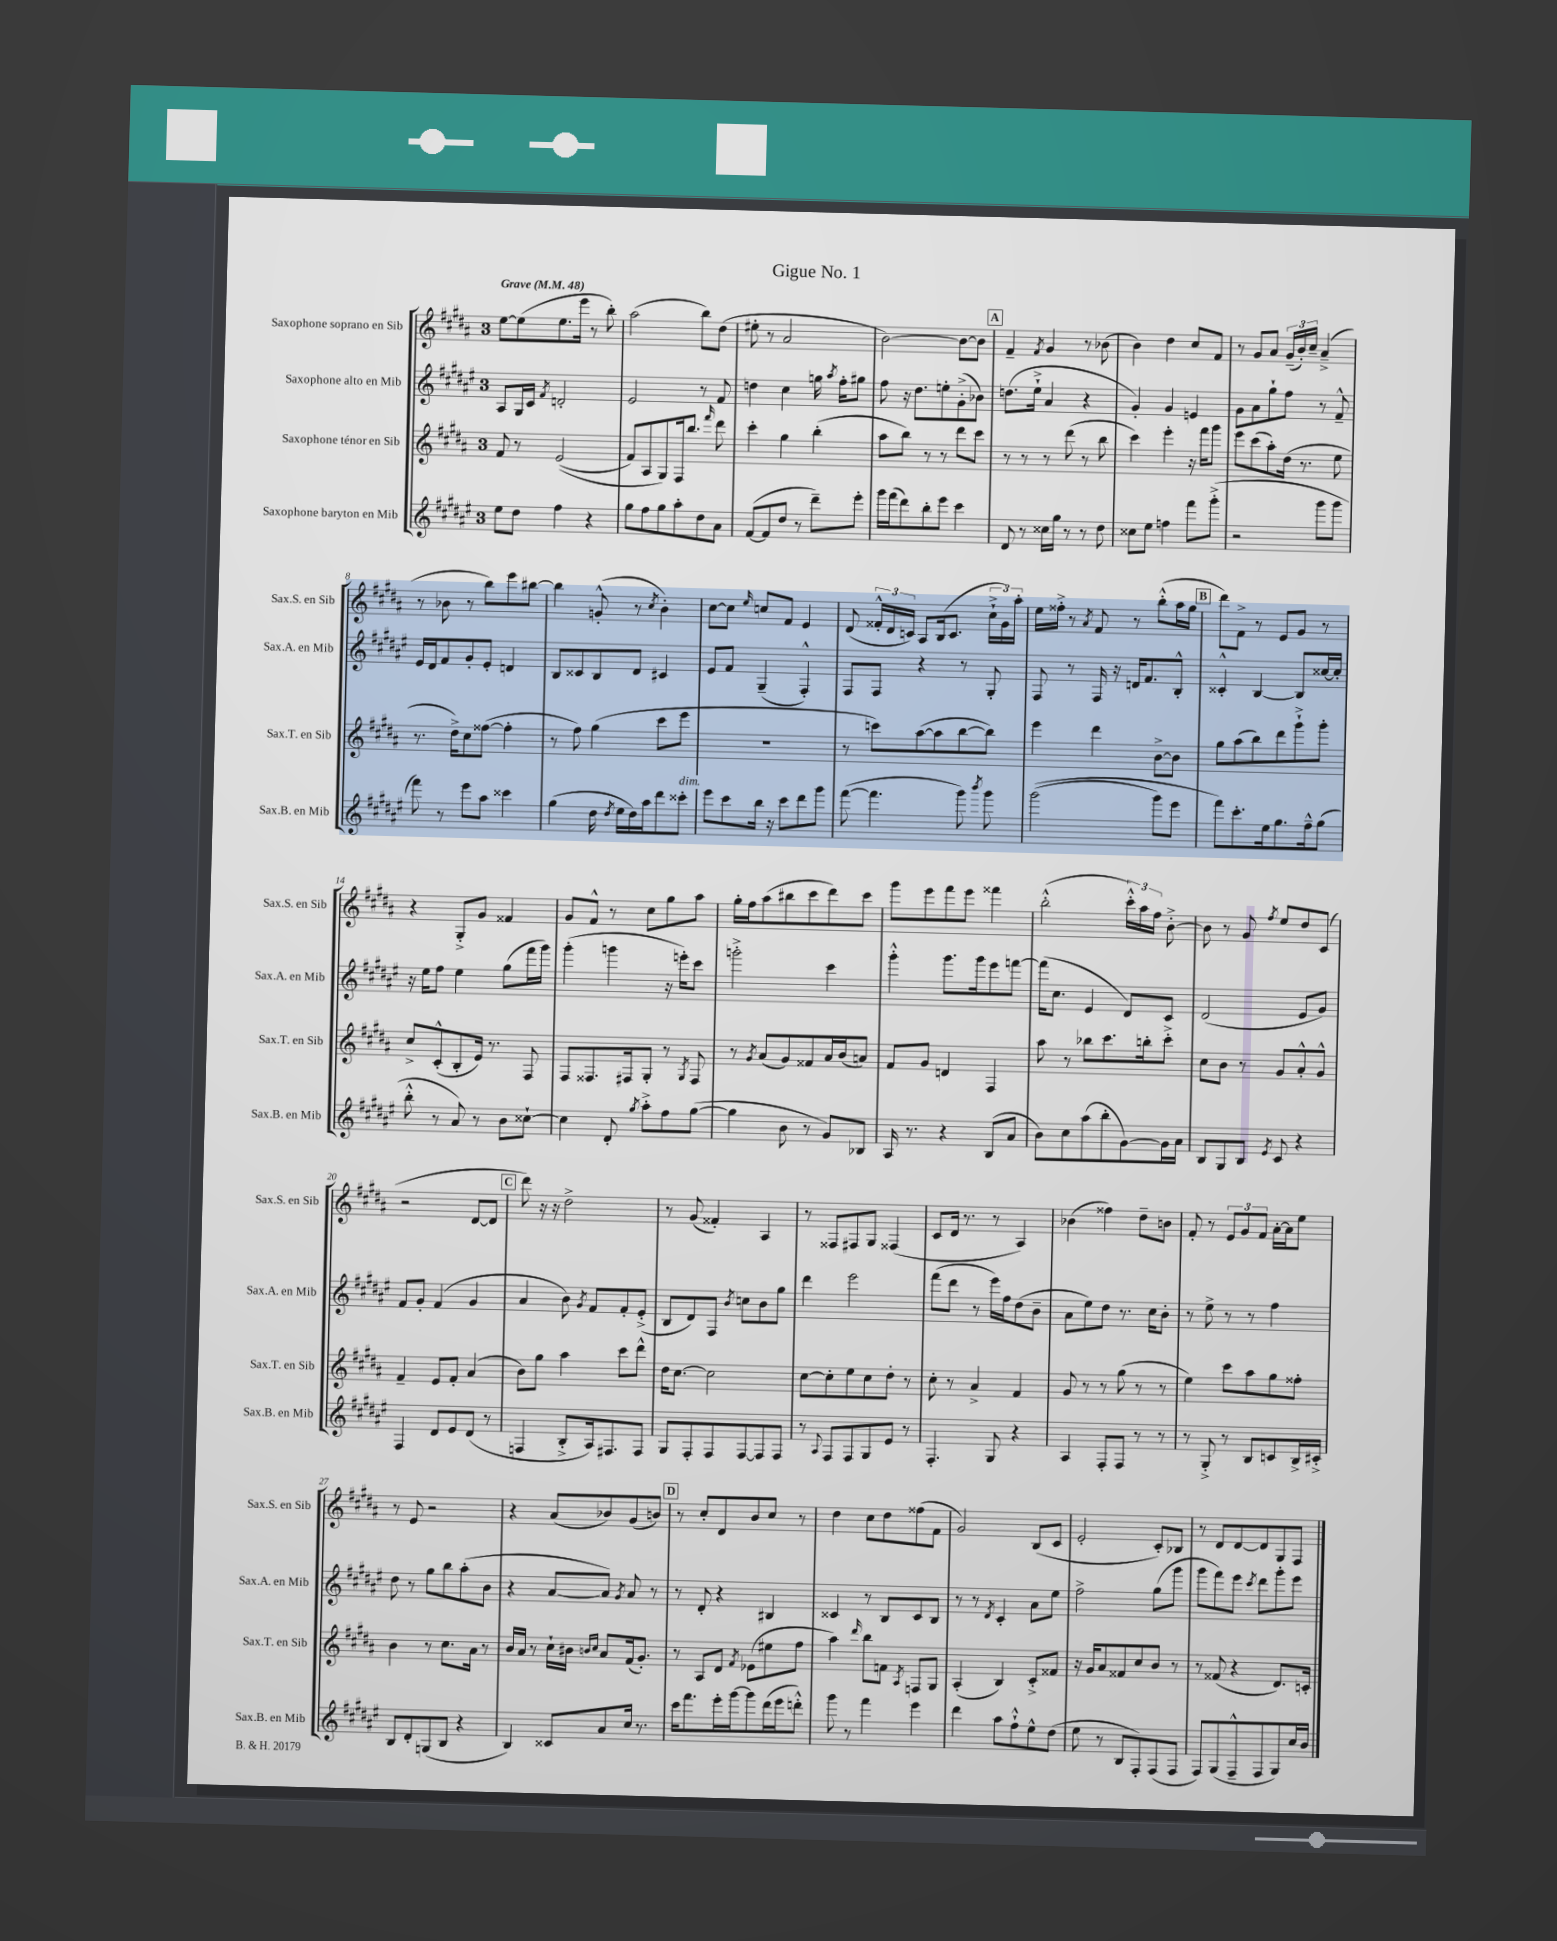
\header { title = "Gigue No. 1" }
<<
\new StaffGroup <<
\new Staff = "s0" \with { instrumentName = "Saxophone soprano en Sib" shortInstrumentName = "Sax.S. en Sib" } {
    \clef treble \key b \major \once \override Staff.TimeSignature.style = #'single-digit \time 3/4 \tempo "Grave" 4 = 48
    \autoBeamOff e''8[~ e''8( e''8. e'''16] r8 b''8-.) |
    ais''2( b''8[) dis''8]( |
    eis''8-. r8 ais'2 |
    b'2~) b'8[~ b'8] |
    \mark \markup { \box "A" } fis'4-- \acciaccatura { fis'8 } gis'4 r8 bes'8( |
    b'4) dis''4 cis''8[ fis'8] |
    r8 gis'8[ ais'8] \tuplet 3/2 { gis'16[--( b'16-.) cis''16]-- } ais'4--->( |
    r8 bes'8 r8 b''8[) e'''8 bis''8]~ |
    bis''4 g'8-.-^( r8 \acciaccatura { cis''8 } b'4-.) |
    cis''8[~ cis''8] \grace { e''16 } c''8[ fis'8] e'4 |
    dis'8( \tuplet 3/2 { fisis'16[-.-^ dis'16 c'16]) } ais8[ b16( c'8.] \tuplet 3/2 { cis''16[-!-> gis'16) ais''16]-. } |
    e''16[ fisis''16]-.-> r8 \acciaccatura { ais'8 } fis'8 r8 b''8[-.-^( ais''16 gis''16] |
    \mark \markup { \box "B" } dis'''8[) fis'8]-> r8 e'8[ gis'8] r8 |
    r4 gis8[-.-> gis'8] fisis'4 |
    gis'8[ fis'8]-^ r8 cis''8[ gis''8 ais''8] |
    gis''16[-. fis''16 ais''8( bis''8 cis'''8 dis'''8) cis'''8] |
    gis'''8[ e'''8 fis'''8 e'''8] fisis'''4 |
    b''2-.-^( \tuplet 3/2 { cis'''16[-.-^) ais''16 fis''16] } b'8~-.-> |
    b'8 r8 gis'8 \acciaccatura { fis''8 } e''8[ dis''8 cis'8]( |
    r2 dis'8[~ dis'8] |
    \mark \markup { \box "C" } dis'''8) r16 r16 dis''2-> |
    r8 gis'8( fisis'4-.) ais4 |
    r8 fisis8[ fis8 gis8] fisis4( |
    cis'8[ dis'16] r8. r8 ais4) |
    bes'4( fisis''4) dis''8[-- b'8] |
    fis'8-. r8 \tuplet 3/2 { e'8[ gis'8 fis'8] } ais'16[~-. ais'16 e''8] |
    r8 e'8 r2 |
    r4 ais'8[( bes'8) gis'8( b'8]) |
    \mark \markup { \box "D" } r8 cis''8[-. dis'8 b'8 cis''8] r8 |
    dis''4 cis''8[ dis''8 fisis''8( fis'8] |
    gis'2) b8[( cis'8] |
    e'2-. cis'8[-.) bes8] |
    r8 dis'8[ dis'8~ dis'8 gis8 fis8] \bar "|." |
}
\new Staff = "s1" \with { instrumentName = "Saxophone alto en Mib" shortInstrumentName = "Sax.A. en Mib" } {
    \clef treble \key fis \major \once \override Staff.TimeSignature.style = #'single-digit \time 3/4
    \autoBeamOff ais8[ gis16 cis'16] \acciaccatura { fis'8 } d'2-. |
    eis'2 r8 fis'8 |
    d''4 cis''4 g''16 \acciaccatura { ais''8 } fis''16[-. gis''8] |
    fis''8 r16 dis''8.[ e''8-. gis'8-.->( bes'8]) |
    \mark \markup { \box "A" } d''8.[( eis''16]-!-> ais'4 r4 |
    gis'4-.) gis'4 e'4 |
    gis'8[ ais'8 gis''8-! fis''8] r8 fis'8---^ |
    eis'16[ dis'16 fis'8 gis'8-. eis'8]-. d'4 |
    b8[ cisis'8 b8 dis'8] cis'4 |
    eis'8[ fis'8] gis4--( fis4-.-^) |
    fis8[ fis8] r4 r8 gis8-. |
    fis8 r8 fis16 r16 d'16[ fis'8. b8]-.-^ |
    \mark \markup { \box "B" } cisis'4-.-^ b4~ b8[ cisis''16~ cisis''16]-. |
    r16 eis''16[ fis''8] eis''4 gis''8[( fis'''16 gis'''16]) |
    gis'''4-.( g'''4 r16 e'''16[-.) cis'''8] |
    g'''2-.-> cis'''4 |
    gis'''4-.-^ gis'''8.[ gis'''16 eis'''8 f'''8]~ |
    f'''16[( cis''8.] eis'4 dis'8[) cis'8] |
    dis'2( eis'8[ gis'8]) |
    fis'8[ gis'8]-. fis'4( gis'4 |
    \mark \markup { \box "C" } ais'4 b'8) \acciaccatura { gis'8 } fis'8[ fis'8-. eis'8]-.->( |
    b8[ dis'8) fis8] \acciaccatura { b'8 } c''8[ b'8 gis''8] |
    dis'''4 eis'''2 |
    fis'''8[( dis'''8] r8 eis'''16[) fis''16 dis''8( b'8]-- |
    ais'8[ eis''8) dis''8] r8. cis''16[ b'8]-. |
    r8 eis''8-> r8 r8 fis''4 |
    dis''8 r8 gis''8[ b''8 ais''8-.( b'8] |
    r4 ais'8[~ ais'8]) \acciaccatura { gis'8 } ais'8 r8 |
    \mark \markup { \box "D" } r8 dis'8-. r4 bis4 |
    cisis'4 r8 b8[ cisis'8 b8] |
    r8 r8 \acciaccatura { dis'8 } cis'4-. ais'8[ eis''8] |
    fis''2-> gis''8[( gis'''8] |
    gis'''8[ fis'''8) eis'''8] \acciaccatura { cis'''8 } dis'''8[ gis'''8-. eis'''8] \bar "|." |
}
\new Staff = "s2" \with { instrumentName = "Saxophone ténor en Sib" shortInstrumentName = "Sax.T. en Sib" } {
    \clef treble \key b \major \once \override Staff.TimeSignature.style = #'single-digit \time 3/4
    \autoBeamOff fis'8 r8 e'2(\( |
    fis'8[) ais8 gis8\) fis16 b''8.] \grace { fis'''16 } dis'''8 |
    cis'''4-. gis''4 b''4-.( |
    ais''8[ b''8]) r8 r8 dis'''8[ cis'''8] |
    \mark \markup { \box "A" } r8 r8 r8 dis'''8( r8 b''8 |
    cis'''4) e'''4-. r16 fis'''16[ gis'''8] |
    e'''8[ cis'''8( ais''8-.) dis''16]( r8. e''8 |
    r8. dis''16[->) cis''8 fisis''8]~( fisis''4-. |
    r8 fis''8) gis''4( cis'''8[ e'''8] |
    R2. |
    r8 c'''8[) ais''8~( ais''8 b''8~ b''8]) |
    e'''4 dis'''4 b'8[~-> b'8] |
    \mark \markup { \box "B" } gis''8[ ais''8( b''8) dis'''8 gis'''8-!-> gis'''8]-. |
    cis''8[-> cis'8-.-^( b8-. e'16]) r8. fis8 |
    fis8[ fisis8. fis16 gis8]-. r8 \acciaccatura { gis8 } fis8 |
    r8 \acciaccatura { gis'8 } ais'8[( gis'8) fisis'8 ais'16 b'16( a'8]) |
    fis'8[ gis'8] d'4 fis4 |
    ais''8 r8 bes''8[ cis'''8. b''16-. cis'''8]-.-> |
    cis''8[ b'8] r8 gis'8[ ais'8-.-^ gis'8]-^ |
    fis'4-- e'8[ fis'8]-. ais'4( |
    \mark \markup { \box "C" } b'8[) gis''8] ais''4 cis'''8[ dis'''8]-^ |
    dis''16[ cis''8.]~ cis''2 |
    cis''8[~ cis''8-. e''8 cis''8 dis''8]-. r8 |
    cis''8-. r8 ais'4-> fis'4 |
    gis'8 r8 r8 gis''8( r8 r8 |
    e''4) cis'''8[ ais''8 gis''8 fisis''8]-. |
    b'4 r8 cis''8.[ ais'16] r8 |
    b'16[ ais'16] r8 cis''16[-! bis'16] \grace { b'16[ cis''16] } ais'8[ fis'16( gis'8.]-.) |
    \mark \markup { \box "D" } r8 ais8[ dis'8] \acciaccatura { fis'8 } ees'8[( eis''8 fis''8] |
    ais''4) \grace { dis'''16 } b''8[ f'8] \acciaccatura { ais8 } f8[ gis8] |
    ais4-.( b4) cis'8[-.-> fisis'8] |
    r16 gis'16[ ais'8 fisis'8 cis''8 b'8] r8 |
    r8 fisis'8( r4 dis'8.[) c'16]-. \bar "|." |
}
\new Staff = "s3" \with { instrumentName = "Saxophone baryton en Mib" shortInstrumentName = "Sax.B. en Mib" } {
    \clef treble \key fis \major \once \override Staff.TimeSignature.style = #'single-digit \time 3/4
    \autoBeamOff eis''8[ dis''8] fis''4 r4 |
    gis''8[ fis''8 gis''8 ais''8-. dis''8 ais'8] |
    fis'8[~( fis'8 dis''8] r8 dis'''8[--) eis'''8]-. |
    gis'''16[ fis'''16( dis'''8) b''8-. eis'''8] cis'''4 |
    \mark \markup { \box "A" } dis'8 r8 cisis''16[ gis''16] r8 r8 dis''8 |
    cisis''8[ eis''8] f''4 fis'''8[ gis'''8]-.->( |
    r2 gis'''8[ gis'''8] |
    fis'''8) r8 eis'''8[ ais''8] cisis'''4 |
    gis''4( dis''16 \acciaccatura { dis''8 } eis''16[ dis''16) ais''16 dis'''8 cisis'''8]-.^\markup { \italic "dim." } |
    eis'''8[ cis'''8 b''16] r16 cis'''8[ dis'''8 gis'''8] |
    fis'''8~( fis'''4. gis'''8) \acciaccatura { b'''8 } gis'''8 |
    gis'''2(\( gis'''8[) eis'''8] |
    \mark \markup { \box "B" } fis'''8[\) cis'''8.-. eis''16 gis''8. fis''16---^ gis''8]( |
    b''8-.-^ r8 ais'8) r8 b'8[ cisis''8]~-! |
    cisis''4 dis'8-. \acciaccatura { gis''8 } ais''8[-.-> fis''8 gis''8]~( |
    gis''4 b'8 r8 gis'8[) bes8] |
    ais16 r8. r4 b8[( ais'8] |
    b'8[) cis''8 ais''8( b''8-. gis'8~) gis'16 ais'16] |
    b8[ gis8 b8] \acciaccatura { eis'8 } cis'8 r4 |
    fis4 dis'8[ eis'8 dis'8]( r8 |
    \mark \markup { \box "C" } f4 b8[-.-> ais16) fis8. fis8] |
    gis8[ fis8-. fis8 fis8~ fis8 fis8] |
    r8 \appoggiatura { ais8 } fis8[ fis8 gis8 eis'8] r8 |
    fis4.-. gis8 r4 |
    ais4 fis8[-. fis8] r8 r8 |
    r8 gis8-.-> r8 b8[ c'8 b16-> cis'16]-.-> |
    b8[ dis'8-. g8( b8] r4 |
    b4) cisis'8[ ais'8 cis''16] r8. |
    \mark \markup { \box "D" } cis'''16[ fis'''8. eis'''16-. gis'''16~ gis'''8 dis'''16( eis'''16 d'''8]-.-^) |
    gis'''8 r8 fis'''4 eis'''4 |
    dis'''4 ais''8[ fis''8-!-^ eis''8-^ dis''8]( |
    eis''8 r8 b8[ fis8-.) fis8( fis8] |
    fis8[) gis8( fis8---^ fis8 gis8) cis''16 b'16] \bar "|." |
}
>>
>>
